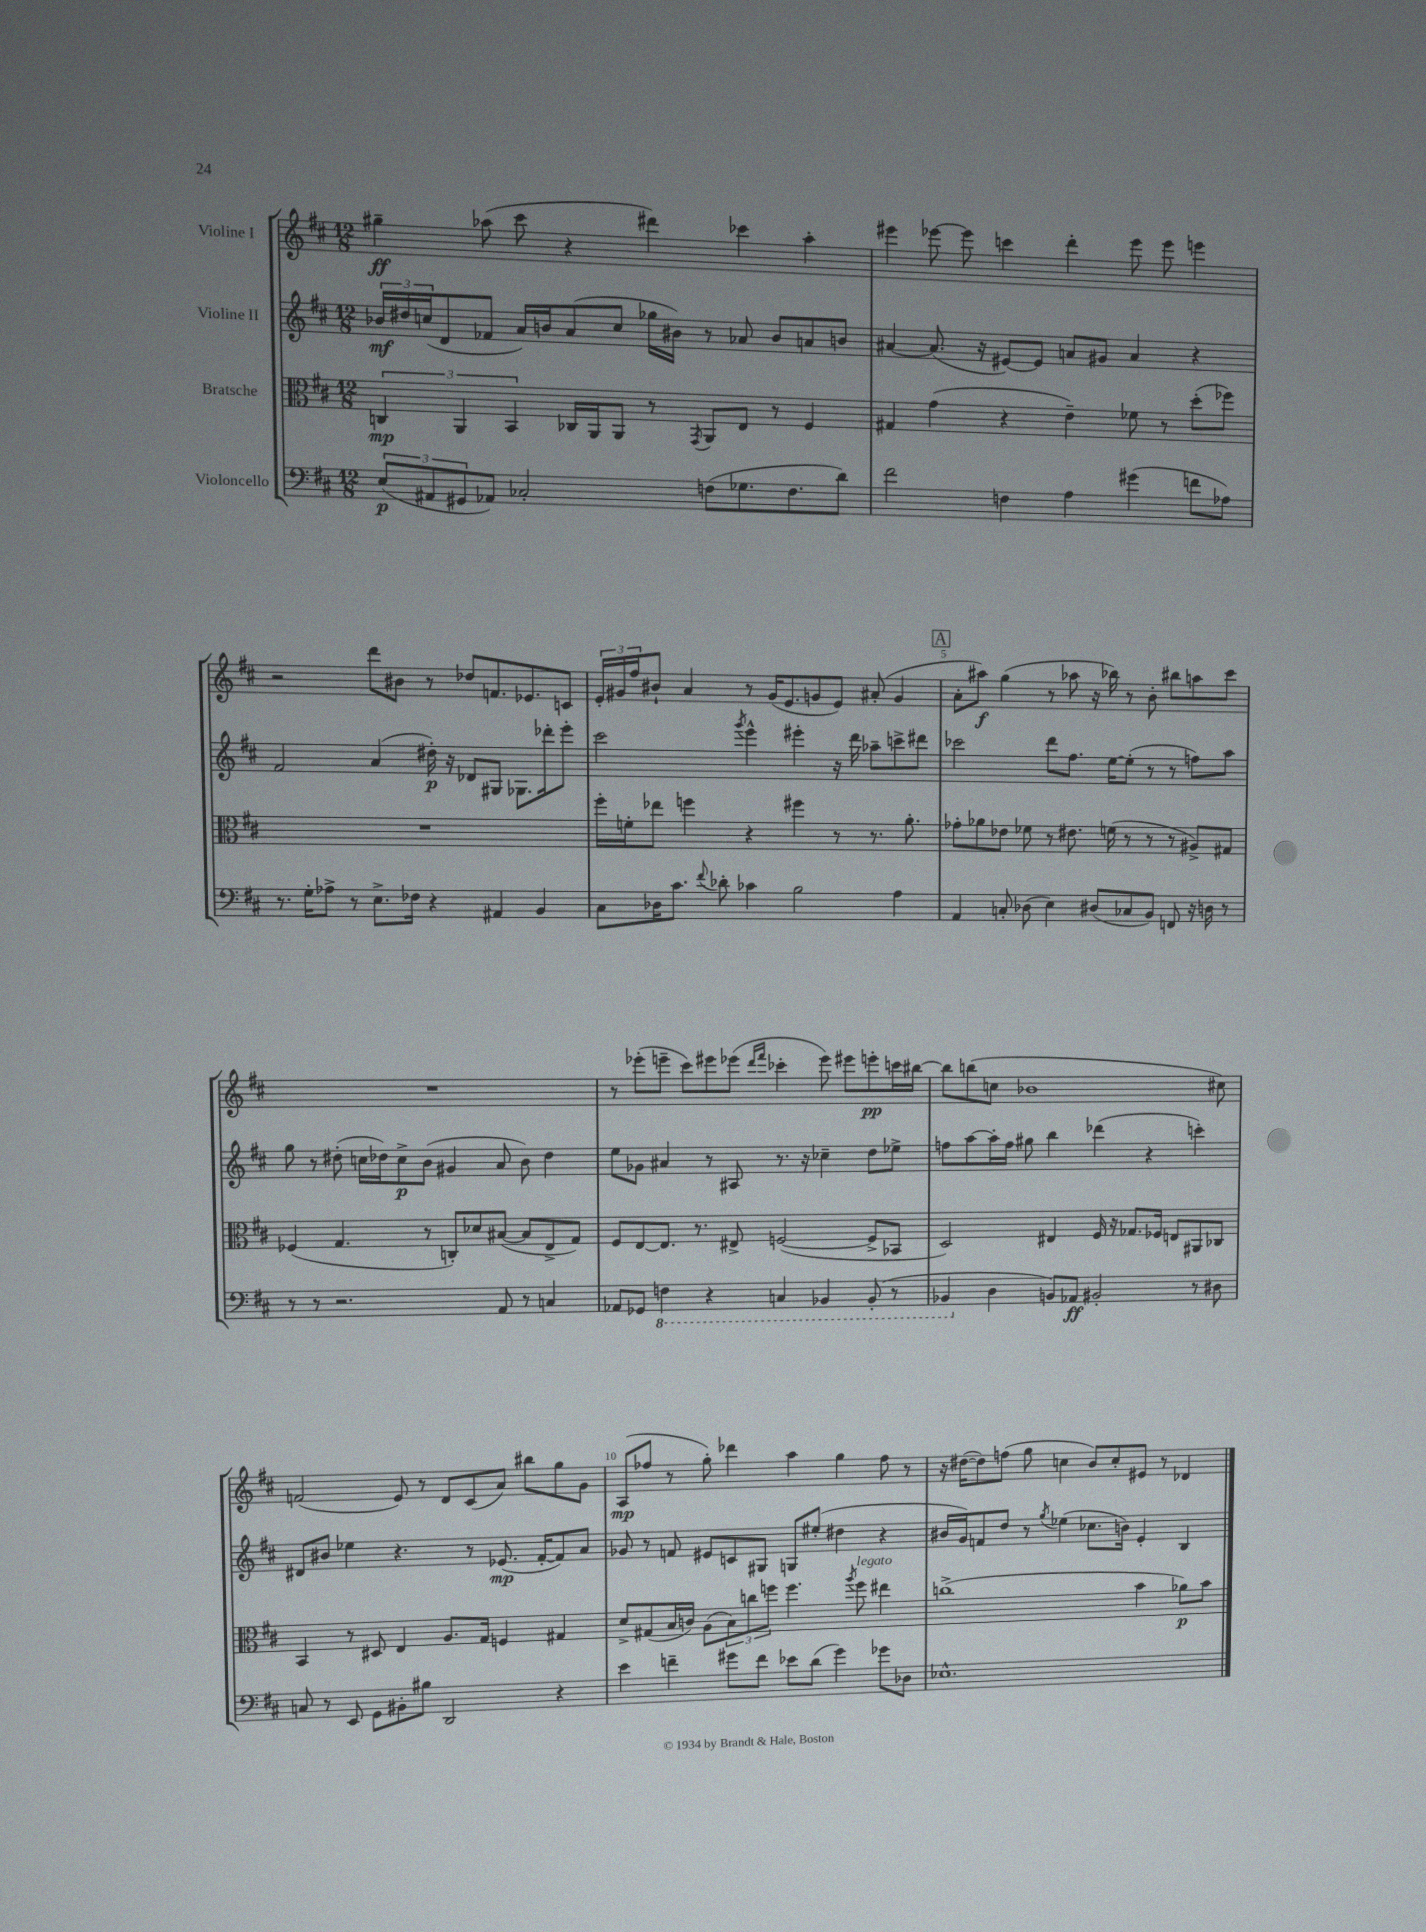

**kern	**kern	**kern	**kern
*staff4	*staff3	*staff2	*staff1
*clefF4	*clefC3	*clefG2	*clefG2
*k[f#c#]	*k[f#c#]	*k[f#c#]	*k[f#c#]
*M12/8	*M12/8	*M12/8	*M12/8
(12E	6C	24b-	4gg#~
.	.	24dd#	.
12AA#	.	(24cc	.
.	.	8d	.
12GG#	6AA	.	.
8AA-)	.	8f-	(8aa-
.	6BB	.	.
2C-'	.	16a)	8ccc#
.	.	16b	.
.	16C-	(8a	4r
.	16AA	.	.
.	8AA	8cc	.
.	8r	16gg-	4ddd#)
.	.	16b#)	.
.	8qGG	.	.
(8F	8AA	8r	.
8.G-	8E	8a-	4ccc-
.	8r	8b#	.
8.F	.	.	.
.	4F#	8a	4aa-'
8d)	.	8b	.
=	=	=	=
2f#	4G#	[4a#	4eee#
.	(4g	(8.a#]	[8eee-
.	.	.	8eee-]
.	.	16r	.
4F	4r	[8e#)	4ccc
.	.	8e#]	.
4A	4e~)	8a	4ddd'
.	.	8g#	.
(4g#	8f-	4a	8eee-
.	8r	.	8eee-
8f	(8dd'	4r	4eee
8A-)	8ff-)	.	.
=	=	=	=
8.r	1.r	2f#	2r
16G'	.	.	.
8A-^	.	.	.
8r	.	.	.
8.E^	.	(4a	8ddd
.	.	.	8b#
16F-	.	.	.
4r	.	16dd#')	8r
.	.	16r	.
.	.	8d-	8dd-
4AA#	.	8G#	8.f
.	.	8.G-	.
.	.	.	8.e-
4BB	.	.	.
.	.	16ddd-'	.
.	.	8eee'	8c
=	=	=	=
8C#	16ff#'	2ccc#	24e'
.	.	.	24g#
.	16f'	.	.
.	.	.	24ff#
16D-	8ee-	.	8b#`
8.c#	.	.	.
.	4ff	.	4a
8qqf#	.	.	.
8d-'	.	.	.
.	.	8qggg	.
4c-	4r	4eee^^	8r
.	.	.	(16g#
.	.	.	8.e
2B	4ff#	4eee#'	.
.	.	.	8g
.	8r	16r	8e)
.	.	16ddd	.
.	8.r	8aa-~	(8a#'
4A	.	8ccc^	4g
.	8.a'	.	.
.	.	8ddd#	.
=	=	=	=
4AA	8g-'	2ccc-	8a'
.	8a-	.	8aa#)
8C'	8e-	.	(4gg
(8D-	8f-	.	.
4E)	8r	8ddd	8r
.	8.e#	8.ff#	8aa-
(8D#	.	.	16r
.	(16f	[16ee	16bb-)
8C-	8r	(8ee']	8r
8BB)	8r	8r	8b'
8FF	8r	8r	8bb#
16r	8A#^)	8ff)	8aa
16D	.	.	.
8r	8G#	8aa	8ccc#
=	=	=	=
8r	(4F-	8gg	1.r
8r	.	8r	.
2.r	4.G	(8dd#'	.
.	.	16cc	.
.	.	16dd-)	.
.	.	8cc^	.
.	8r	(8b	.
.	8C')	4g#	.
.	8d-	.	.
8AA	([8B#	8a	.
8r	8B#]	8b)	.
4C	8E^	4dd-	.
.	8G)	.	.
=	=	=	=
8AA-	8F#	8ee	8r
8GG-	[8E	8g-	(8eee-'
4FF	8.E]	4a#	8eee~
.	.	.	8ccc#)
.	8.r	.	.
4r	.	8r	8eee#
.	8E#^	8A#	(8eee-
.	.	.	16qqddd
.	.	.	16qqfff#
4CC	([2F	8.r	4ccc-'
.	.	16r	.
4BBB-	.	4cc-~	8eee-)
.	.	.	8eee#
(8BBB-'	8F^]	8dd	8eee'
8r	8BB-	8ee-^	16ccc
.	.	.	[16bb#
=	=	=	=
4BBB-	2D)	8ff	8bb#]
.	.	[8aa	(8bb
4D	.	16aa']	8cc
.	.	16ff	.
.	.	8gg#	1b-
8BB)	4E#	4bb	.
8AA-	.	.	.
2BB#'	16F#	(4ddd-	.
.	16r	.	.
.	8.G-	.	.
.	.	4r	.
.	16F-	.	.
.	8E	.	.
8r	8AA#	4ccc')	.
8D#	8C-	.	8cc#)
=	=	=	=
8C	4BB	8d#	(2f
8r	.	8b#	.
8EE	8r	4ee-	.
8GG	8D#	.	.
8BB#'	4E	4.r	8e)
8B#	.	.	8r
2DD	8.A	.	8d
.	.	8r	(8c#
.	16G	.	.
.	4F	(8.e-	8a)
.	.	.	8bb#
.	.	[16f#'	.
4r	4G#	8f#])	8gg
.	.	8a	8g
=	=	=	=
4e	8d^	8g-	(8A
.	(8G#	8r	8ff-
4f~	16B	8f	8r
.	16c)	.	.
.	(8A	8e#	8gg')
8g#	12B)	8c	4ddd-
.	12cc	.	.
8f	.	8G#	.
.	12ff	.	.
8e-	4.ff	8G	4aa
(8d	.	(8ee#'	.
4g#)	.	4dd#	4gg
.	8qaa	.	.
.	8ff	.	.
8g-	4ee#	4r	8ff-
8D-	.	.	8r
=	=	=	=
1.E-^^	(1cc^	16b#	16r
.	.	16g)	([16dd#
.	.	8f	8dd#])
.	.	8dd	(8ff
.	.	8r	8gg
.	.	8qgg	.
.	.	(4ee-	4cc
.	.	8.cc-	8b)
.	.	.	8cc'
.	.	16b)	.
.	4b	4e'	8e#
.	.	.	8r
.	8a-)	4B	4d-
.	8b	.	.
==	==	==	==
*-	*-	*-	*-
